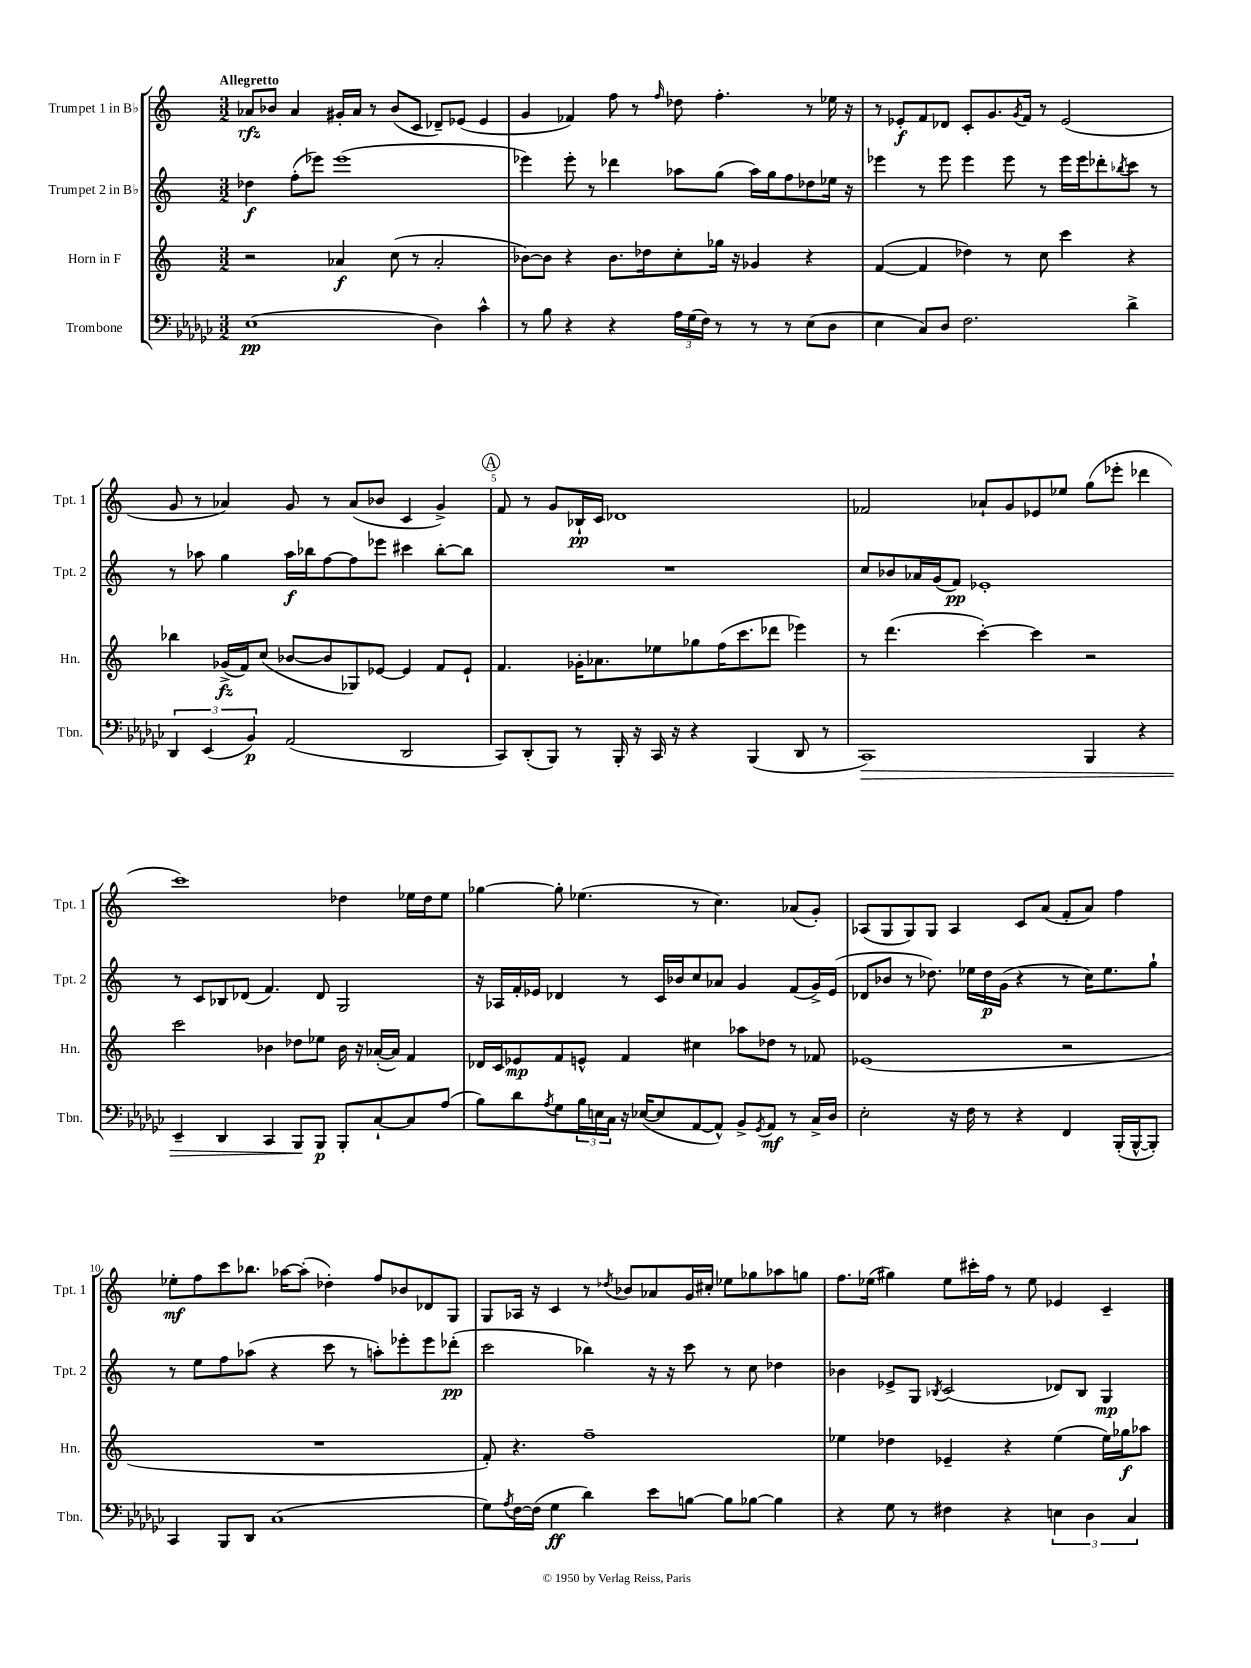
<<
\new StaffGroup <<
\new Staff = "s0" \with { instrumentName = "Trumpet 1 in Bb" shortInstrumentName = "Tpt. 1" } {
    \clef treble \key c \major \numericTimeSignature \time 3/2 \tempo "Allegretto"
    aes'8\rfz bes'8 aes'4 gis'16-. aes'16 r8 bes'8( c'8 des'8--) ees'8( ees'4 |
    g'4 fes'4) f''8 r8 \grace { f''16 } des''8 f''4.-. r8 ees''16 r16 |
    r8 ees'8-.\f f'8 des'8 c'8-. g'8. \acciaccatura { g'8 } f'16 r8 ees'2( |
    g'8 r8 aes'4) g'8 r8 aes'8( bes'8 c'4 g'4->) |
    \mark \markup { \circle "A" } f'8 r8 g'8 bes16-!\pp c'16 des'1 |
    fes'2 aes'8-! g'8 ees'8 ees''8 g''8( ees'''8-. des'''4 |
    c'''1) des''4 ees''16 des''16 ees''8 |
    ges''4~ ges''8-. ees''4.( r8 c''4.) aes'8( g'8-.) |
    aes8( g8 g8) g8 aes4 c'8 a'8( f'8-. a'8) f''4 |
    ees''8-.\mf f''8 c'''8 bes''8. aes''16~ aes''8-.( des''4-.) f''8 bes'8 des'8 g8 |
    g8 aes16 r16 c'4 r8 \acciaccatura { des''8 } bes'8 aes'8 g'16 cis''16-. ees''8 ges''8 aes''8 g''8 |
    f''8. ees''16( gis''4) ees''8 cis'''16-. f''16 r8 ees''8 ees'4 c'4-- \bar "|." |
}
\new Staff = "s1" \with { instrumentName = "Trumpet 2 in Bb" shortInstrumentName = "Tpt. 2" } {
    \clef treble \key c \major \numericTimeSignature \time 3/2
    des''4\f f''8-.( ees'''8) ees'''1( |
    ees'''4) ees'''8-. r8 des'''4 aes''8 g''8( aes''16) g''16 f''8 des''8 ees''16 r16 |
    ees'''4 r8 ees'''8 ees'''4 ees'''8 r8 ees'''16 ees'''16 des'''8-. \acciaccatura { bes''8 } c'''8 r8 |
    r8 aes''8 g''4 aes''16\f bes''16 f''8~ f''8 ees'''8 cis'''4 bes''8~-. bes''8 |
    \mark \markup { \circle "A" } R1. |
    c''8 bes'8 aes'16 g'16( f'8\pp) ees'1-. |
    r8 c'8 bes8 des'8( f'4.) des'8 g2 |
    r16 aes16 f'16-. ees'16 des'4 r8 c'16 bes'16 c''8 aes'8 g'4 f'8( g'16->) ees'16( |
    des'8 bes'8 r8 des''8.) ees''16 des''16\p g'16( r4 r8 c''16) ees''8. g''8-! |
    r8 e''8 f''8 aes''8( r4 c'''8 r8 a''8-.) ees'''8-. ees'''8 des'''8-.\pp( |
    c'''2 bes''4) r16 r16 c'''8 r8 c''8 des''4 |
    bes'4 ees'8-> g8 \acciaccatura { bes8 } c'2( des'8) bes8 g4\mp \bar "|." |
}
\new Staff = "s2" \with { instrumentName = "Horn in F" shortInstrumentName = "Hn." } {
    \clef treble \key c \major \numericTimeSignature \time 3/2
    r2 aes'4\f c''8( r8 aes'2-. |
    bes'8~) bes'8 r4 bes'8. des''16 c''8-. ges''16 r16 ges'4 r4 |
    f'4~( f'4 des''4) r8 c''8 c'''4 r4 |
    bes''4 ges'16->\fz( f'16) c''8( bes'8~ bes'8 ges8) ees'8~ ees'4 f'8 ees'8-! |
    \mark \markup { \circle "A" } f'4. ges'16-. aes'8. ees''8 ges''8 f''16( c'''8. des'''8 ees'''4) |
    r8 d'''4.( c'''4~-.) c'''4 r2 |
    c'''2 bes'4 des''8 ees''8 bes'16 r16 aes'16~-.( aes'16) f'4 |
    des'16 c'16 ees'8\mp f'8 e'8-^ f'4 cis''4 aes''8 des''8 r8 fes'8 |
    ees'1( r2 |
    R1. |
    f'8-.) r4. f''1-- |
    ees''4 des''4 ees'4-- r4 ees''4( ees''16) ges''16\f aes''8 \bar "|." |
}
\new Staff = "s3" \with { instrumentName = "Trombone" shortInstrumentName = "Tbn." } {
    \clef bass \key ges \major \numericTimeSignature \time 3/2
    ees1\pp( des4) ces'4-^ |
    r8 bes8 r4 r4 \tuplet 3/2 { aes16 ges16( f16) } r8 r8 r8 ees8( des8 |
    ees4 ces8) des8 f2. des'4-> |
    \tuplet 3/2 { des,4 ees,4( bes,4\p) } aes,2( des,2 |
    \mark \markup { \circle "A" } ces,8) des,8-.( bes,,8) r8 bes,,16-. r16 ces,16 r16 r4 bes,,4( des,8 r8 |
    ces,1\>) bes,,4 r4 |
    ees,4-- des,4 ces,4 bes,,8\! bes,,8\p bes,,8-. ces8~-! ces8 aes8( |
    bes8) des'8 \acciaccatura { aes8 } ges8 \tuplet 3/2 { bes16 e16 ces16 } r16 ees16~( ees8 aes,8~ aes,8-^) bes,8-> \acciaccatura { ges,8 } aes,8\mf r8 ces16-> des16 |
    ees2-. r16 f16 r8 r4 f,4 bes,,16-.( bes,,16~-^ bes,,8-.) |
    ces,4 bes,,8 des,8 ces1( |
    ges8) \acciaccatura { aes8 } f16~ f16( ges4\ff des'4) ees'8 b8~ b8 bes8~ bes4 |
    r4 ges8 r8 fis4 r4 \tuplet 3/2 { e4 des4 ces4 } \bar "|." |
}
>>
>>
\layout { \context { \Score \override BarNumber.break-visibility = ##(#f #t #t) barNumberVisibility = #(every-nth-bar-number-visible 5) } }
